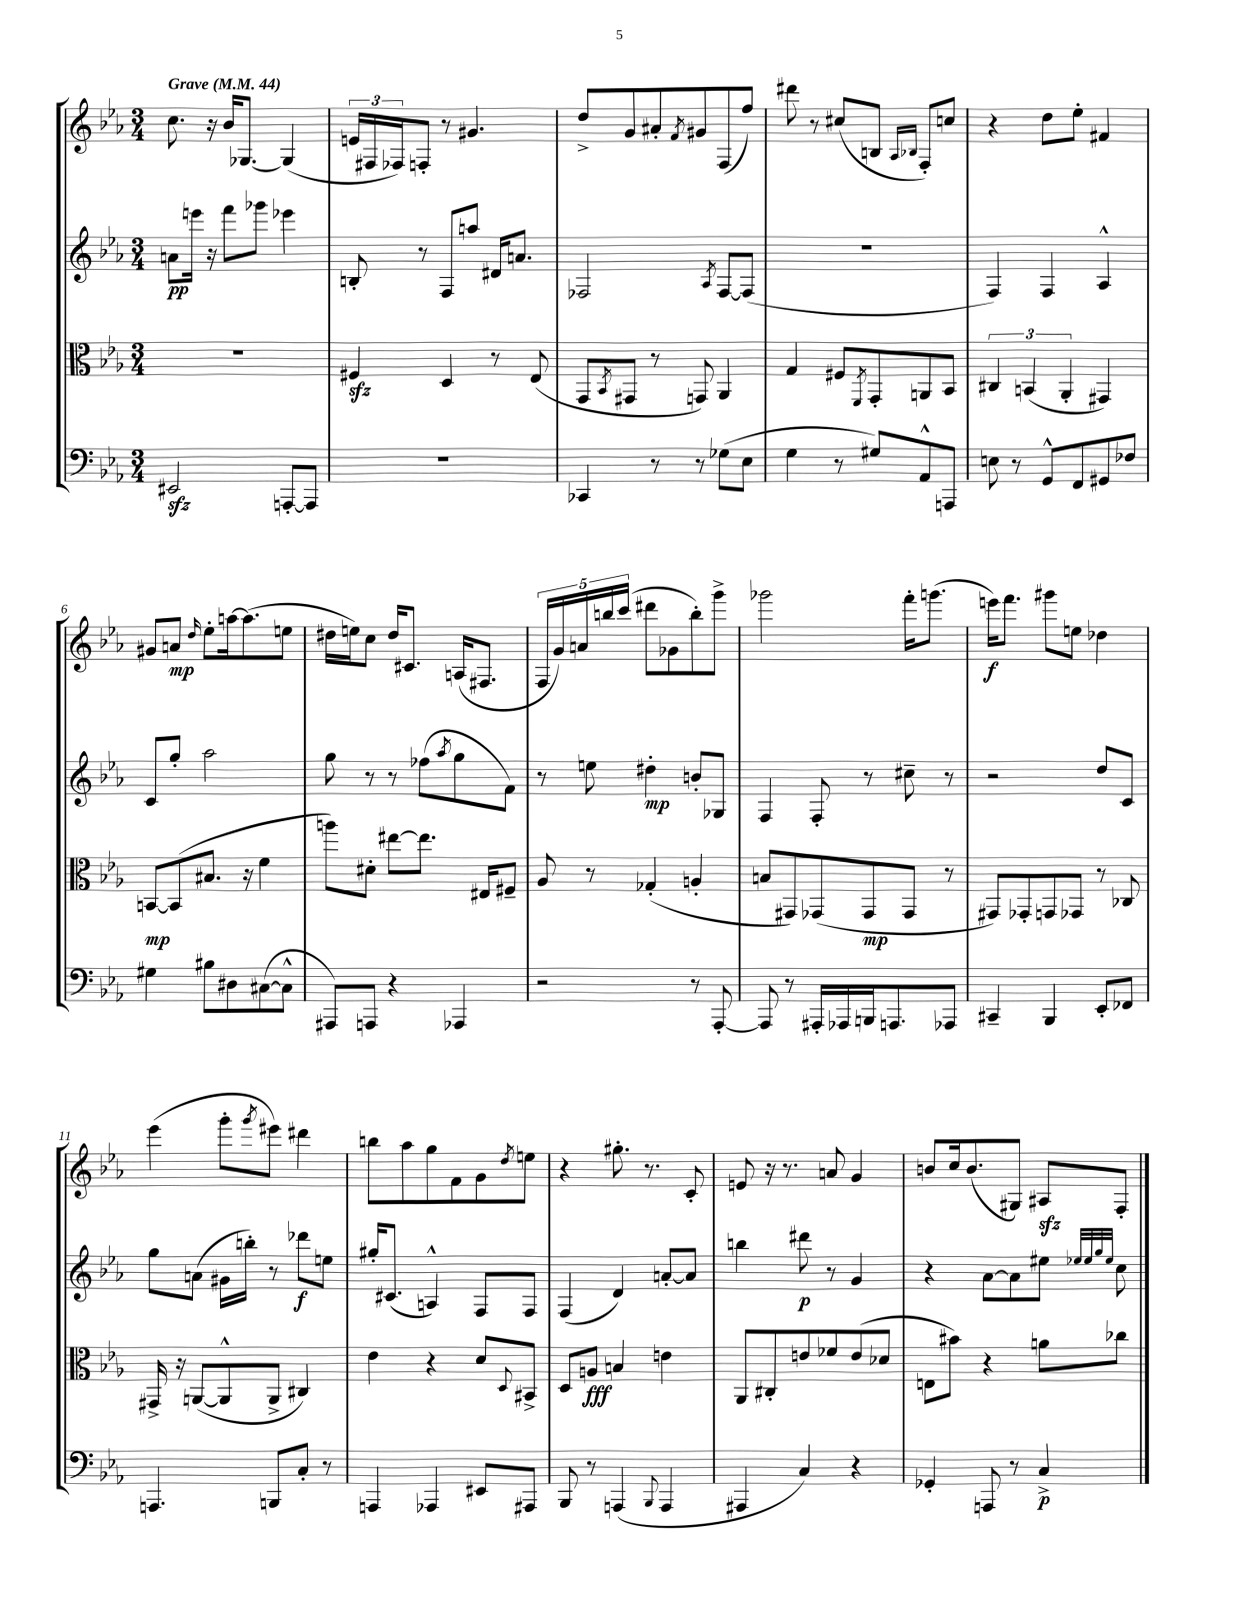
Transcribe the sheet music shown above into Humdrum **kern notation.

**kern	**dynam	**kern	**dynam	**kern	**dynam	**kern	**dynam
*part4	*part4	*part3	*part3	*part2	*part2	*part1	*part1
*staff4	*staff4	*staff3	*staff3	*staff2	*staff2	*staff1	*staff1
*clefF4	*	*clefC3	*	*clefG2	*	*clefG2	*
*k[b-e-a-]	*	*k[b-e-a-]	*	*k[b-e-a-]	*	*k[b-e-a-]	*
*M3/4	*	*M3/4	*	*M3/4	*	*M3/4	*
*MM44	*	*MM44	*	*MM44	*	*MM44	*
=1	=1	=1	=1	=1	=1	=1	=1
!	!	!	!	!	!	!LO:TX:a:B:t=Grave	!
2EE#Xzz/	.	2.r	.	8an\L	pp	8.cc\	.
.	.	.	.	16eeen\Jk	.	.	.
.	.	.	.	16r	.	16r	.
.	.	.	.	8fff\L	.	16b-/KL	.
.	.	.	.	.	.	[8.G-X/J	.
.	.	.	.	8ggg-X\J	.	.	.
[8AAAn'/L	.	.	.	4eee-X\	.	(4G-/]	.
8AAA/J]	.	.	.	.	.	.	.
=2	=2	=2	=2	=2	=2	=2	=2
2.r	.	4F#Xzz/	.	8Bn'/	.	24en/LL	.
.	.	.	.	.	.	24F#X/	.
.	.	.	.	.	.	24F-X/J)	.
.	.	.	.	8r	.	8Fn'/J	.
.	.	4D/	.	8F/L	.	8r	.
.	.	.	.	8aan/J	.	4.g#X/	.
.	.	8r	.	16d#X/KL	.	.	.
.	.	.	.	8.an/J	.	.	.
.	.	(8E-/	.	.	.	.	.
=3	=3	=3	=3	=3	=3	=3	=3
4CC-X/	.	8GG/L	.	2F-X/	.	8dd^/L	.
.	.	8qBB-/	.	.	.	.	.
.	.	8GG#X/J	.	.	.	8g/	.
8r	.	8r	.	.	.	8a#X'/	.
.	.	.	.	.	.	8qf/	.
8r	.	8GGn/)	.	.	.	8g#X/	.
.	.	.	.	8qA-/	.	.	.
(8G-X\L	.	4AA-/	.	[8F-/L	.	(8F/	.
8E-\J	.	.	.	(8F-/J]	.	8ff/J)	.
=4	=4	=4	=4	=4	=4	=4	=4
4G\	.	4G/	.	2.r	.	8ddd#X\	.
.	.	.	.	.	.	8r	.
8r	.	8F#X/L	.	.	.	(8cc#X/L	.
.	.	8qFF/	.	.	.	.	.
8G#X/L)	.	8GG'/	.	.	.	8Bn/J	.
.	.	.	.	.	.	16qqA-/LL	.
.	.	.	.	.	.	16qqB-X/JJ	.
8AA-^^/	.	8AAn/	.	.	.	8F'/L)	.
8AAAn/J	.	8BB-/J	.	.	.	8ccn/J	.
=5	=5	=5	=5	=5	=5	=5	=5
8En\	.	6C#X/	.	4F/)	.	4r	.
8r	.	.	.	.	.	.	.
.	.	(6BBn/	.	.	.	.	.
8GG^^/L	.	.	.	4F/	.	8dd\L	.
.	.	6AA-'/	.	.	.	.	.
8FF/	.	.	.	.	.	8ee-'\J	.
8GG#X/	.	4GG#X/)	.	4A-^^/	.	4f#X/	.
8F-X/J	.	.	.	.	.	.	.
!!LO:LB:g=z
=6	=6	=6	=6	=6	=6	=6	=6
4G#X\	.	[8BBn/L	mp	8c/L	.	8g#X/L	.
.	.	(8BB/]	.	8gg'/J	.	8an/J	mp
.	.	.	.	.	.	16qqdd/	.
8B#X\L	.	8.B#X/J	.	2aa-\	.	8ee-'\L	.
8D#X\	.	.	.	.	.	[16aan\k	.
.	.	16r	.	.	.	(8.aa\]	.
([8C#X\	.	4f\	.	.	.	.	.
8C#^^\J]	.	.	.	.	.	8een\J	.
=7	=7	=7	=7	=7	=7	=7	=7
8AAA#X/L)	.	8aan\L)	.	8gg\	.	16dd#X\LL	.
.	.	.	.	.	.	16een\J)	.
8AAAn/J	.	8d#X'\J	.	8r	.	8cc\J	.
4r	.	[8ee#X\L	.	8r	.	16dd#/KL	.
.	.	.	.	.	.	8.c#X/J	.
.	.	8.ee#\J]	.	(8ff-X\L	.	.	.
.	.	.	.	8qaa-/	.	.	.
4AAA-X/	.	.	.	8gg\	.	(16An/KL	.
.	.	16E#X/KL	.	.	.	8.F#X/J	.
.	.	8F#X~/J	.	8f\J)	.	.	.
=8	=8	=8	=8	=8	=8	=8	=8
2r	.	8A-/	.	8r	.	20F/LL	.
.	.	.	.	.	.	20g/)	.
.	.	.	.	.	.	20an/	.
.	.	8r	.	8een\	.	.	.
.	.	.	.	.	.	20bbn/	.
.	.	.	.	.	.	(20ccc/JJ	.
.	.	(4G-X'/	.	4dd#X'\	mp	8ddd#X\L	.
.	.	.	.	.	.	8g-X\	.
8r	.	4An'/	.	8bn'/L	.	8bb'\)	.
[8AAA-'/	.	.	.	8G-X/J	.	8ggg^\J	.
=9	=9	=9	=9	=9	=9	=9	=9
8AAA-/]	.	8Bn/L	.	4F/	.	2ggg-X\	.
8r	.	8GG#X/)	.	.	.	.	.
16AAA#X'/LL	.	(8GG-X/	.	8F'/	.	.	.
16AAA-X/	.	.	.	.	.	.	.
16BBBn/J	.	8GG-/	mp	8r	.	.	.
8.AAAn/	.	.	.	.	.	.	.
.	.	8GG-/J	.	8cc#X~\	.	16fff'\KL	.
.	.	.	.	.	.	(8.gggn\J	.
8AAA-X/J	.	8r	.	8r	.	.	.
=10	=10	=10	=10	=10	=10	=10	=10
4CC#X~/	.	8GG#X/L)	.	2r	.	16eeen\KL)	f
.	.	.	.	.	.	8.fff\J	.
.	.	8GG-X'/	.	.	.	.	.
4BBB-/	.	8GGn/	.	.	.	8ggg#X\L	.
.	.	8GG-X/J	.	.	.	8een\J	.
8EE-'/L	.	8r	.	8dd/L	.	4dd-X\	.
8FF-X/J	.	8C-X/	.	8c/J	.	.	.
!!LO:LB:g=z
=11	=11	=11	=11	=11	=11	=11	=11
4.AAAn/	.	16GG#X^/	.	8gg\L	.	(4eee-\	.
.	.	16r	.	.	.	.	.
.	.	([8AAn/L	.	(8an\J	.	.	.
.	.	8AA^^/]	.	16g#X\LL	.	8ggg'\L	.
.	.	.	.	16bbn'\JJ)	.	.	.
.	.	.	.	.	.	8qggg/	.
8BBBn/L	.	8AA^/J	.	8r	.	8eee#X\J)	.
8C'/J	.	4C#X/)	.	8ddd-X\L	f	4ddd#X\	.
8r	.	.	.	8een\J	.	.	.
=12	=12	=12	=12	=12	=12	=12	=12
4AAAn/	.	4e-\	.	16gg#X'/KL	.	8bbn\L	.
.	.	.	.	(8.c#X/J	.	.	.
.	.	.	.	.	.	8aa-\	.
4AAA-X/	.	4r	.	4An^^/)	.	8gg\	.
.	.	.	.	.	.	8f\	.
8EE#X/L	.	8d/L	.	8F/L	.	8g\	.
.	.	8qqD/	.	.	.	8qdd/	.
8AAA#X/J	.	8BB#X^/J	.	8F/J	.	8een\J	.
=13	=13	=13	=13	=13	=13	=13	=13
8BBB-/	.	8D/L	.	(4F/	.	4r	.
8r	.	8An/J	fff	.	.	.	.
(4AAAn/	.	4Bn/	.	4d/)	.	8.gg#X'\	.
.	.	.	.	.	.	8.r	.
8qqBBB-/	.	.	.	.	.	.	.
4AAA/	.	4en\	.	[8an'/L	.	.	.
.	.	.	.	8a/J]	.	8c'/	.
=14	=14	=14	=14	=14	=14	=14	=14
4AAA#X/	.	8AA-/L	.	4bbn\	.	8en/	.
.	.	8C#X'/	.	.	.	16r	.
.	.	.	.	.	.	8.r	.
4C/)	.	8en/	.	8ddd#X\	p	.	.
.	.	8f-X/	.	8r	.	8an/	.
4r	.	(8e/	.	4g/	.	4g/	.
.	.	8d-X/J	.	.	.	.	.
=15	=15	=15	=15	=15	=15	=15	=15
4GG-X'/	.	8En\L	.	4r	.	8bn/L	.
.	.	8b#X\J)	.	.	.	16cc/k	.
.	.	.	.	.	.	(8.b/	.
8AAAn/	.	4r	.	[8a-\L	.	.	.
8r	.	.	.	8a-\]	.	8G#X/J)	.
4C^/	p	8an\L	.	8ee#X\J	.	8A#Xzz/L	.
.	.	.	.	32qqee-X/LLL	.	.	.
.	.	.	.	32qqee-/	.	.	.
.	.	.	.	32qqgg/	.	.	.
.	.	.	.	32qqee-/JJJ	.	.	.
.	.	8cc-X\J	.	8cc\	.	8F'/J	.
==	==	==	==	==	==	==	==
*-	*-	*-	*-	*-	*-	*-	*-
